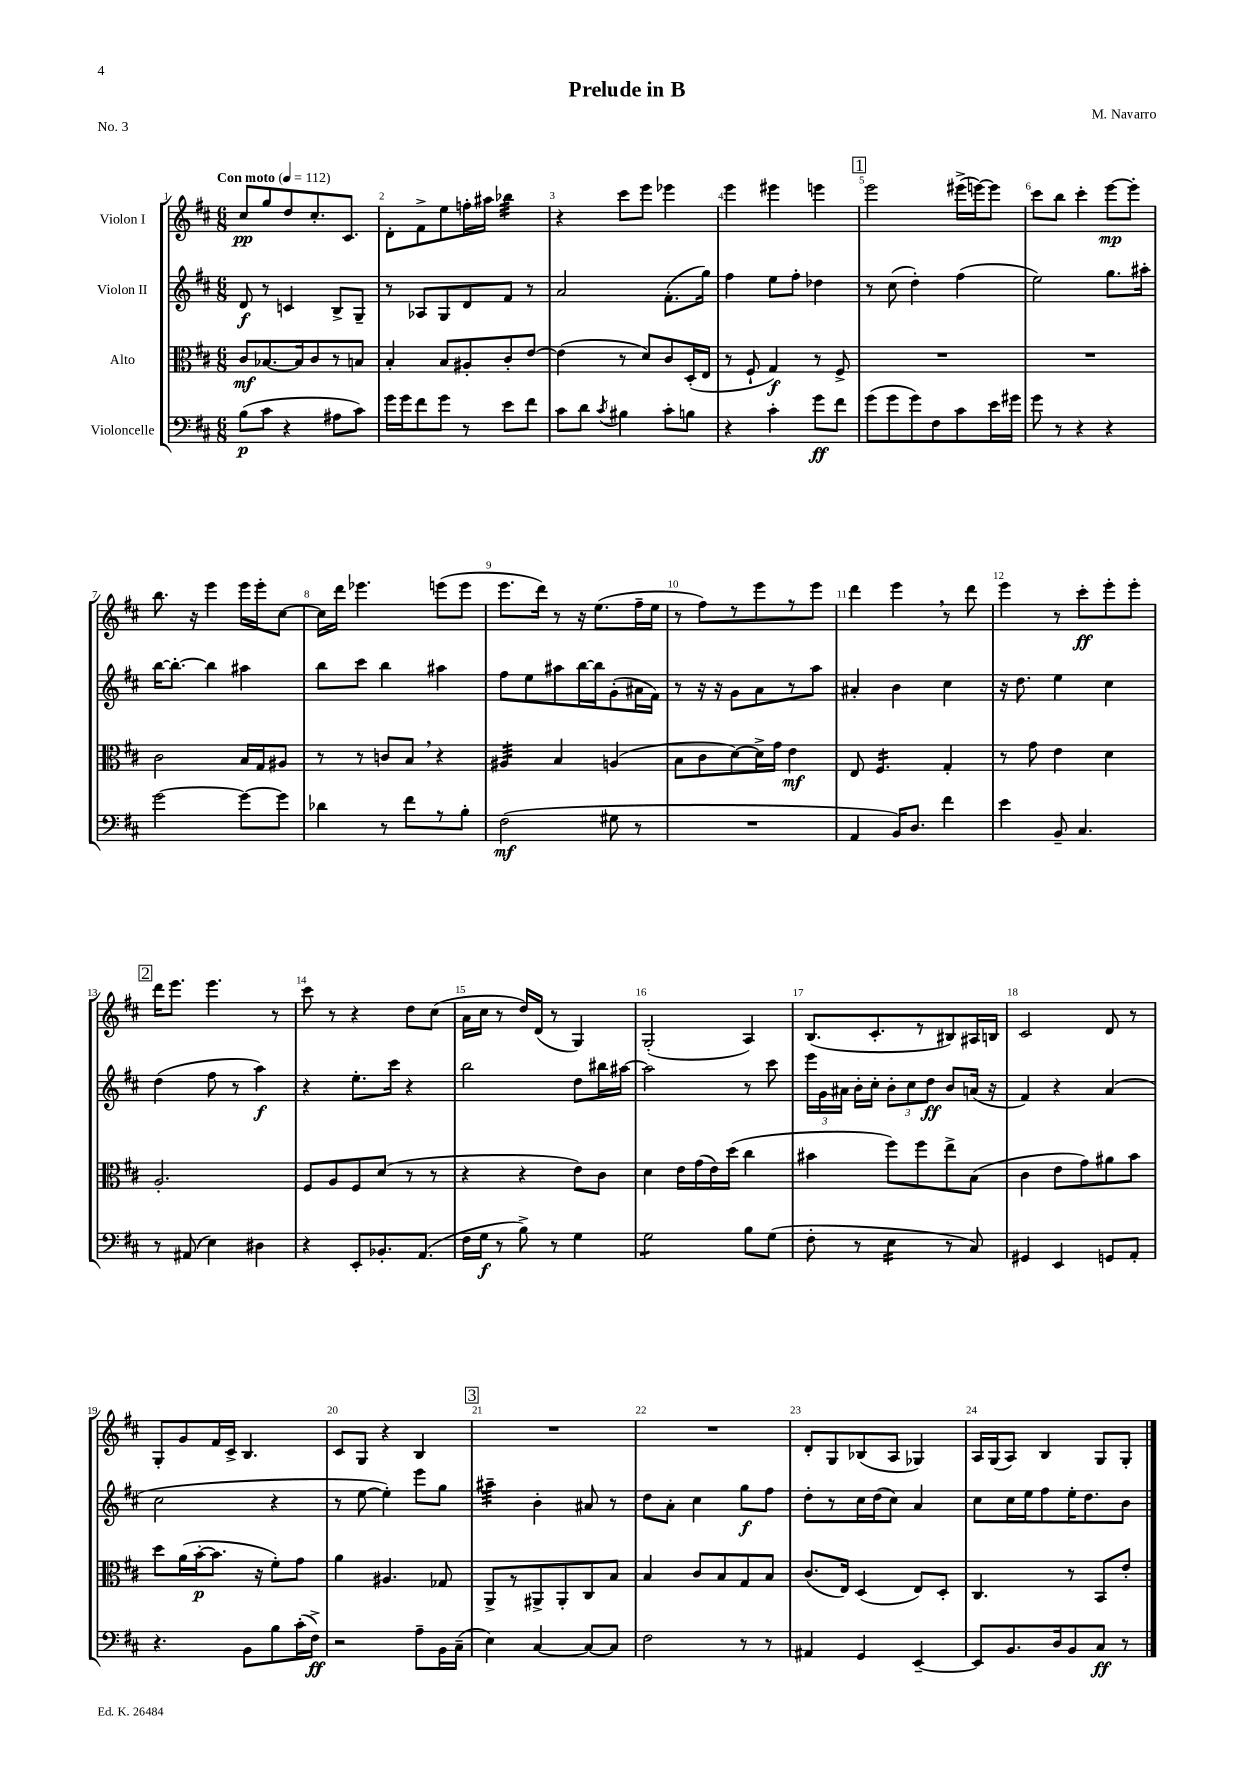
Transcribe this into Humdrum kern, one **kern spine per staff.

**kern	**kern	**kern	**kern
*staff4	*staff3	*staff2	*staff1
*clefF4	*clefC3	*clefG2	*clefG2
*k[f#c#]	*k[f#c#]	*k[f#c#]	*k[f#c#]
*M6/8	*M6/8	*M6/8	*M6/8
*MM112	*MM112	*MM112	*MM112
(8B	8c#	8d	8cc#
8c#	[8.B-	8r	8gg
4r	.	4c	8dd
.	16B-]	.	.
.	8c#	.	8.cc#'
8A#	8r	8B^	.
.	.	.	8.c#
8c#)	8B	8G~	.
=	=	=	=
16g	4B'	8r	8d'
16g	.	.	.
8f#	.	8A-	8f#^
8g	8B	8G	8ee
8r	8A#'	8d	16ff'
.	.	.	16aa#
8e	8c#'	8f#	4bb-
8f#	[8e	8r	.
=	=	=	=
8c#	(4e]	2a	4r
8d	.	.	.
8qc#	.	.	.
4B#	8r	.	8ccc#
.	8d)	.	8eee
8c#'	8c#	(8.f#'	4eee-
8B	(16D'	.	.
.	16E	16gg)	.
=	=	=	=
4r	8r	4ff#	4eee
.	8F#`	.	.
4c#'	4G)	8ee	4eee#
.	.	8ff#'	.
8g	8r	4dd-	4eee
8f#	8F#^	.	.
=	=	=	=
(8g	2.r	8r	2eee
8g	.	(8cc#	.
8g)	.	4dd')	.
8F#	.	.	.
8c#	.	(4ff#	(16eee#^
.	.	.	[16eee)
16e	.	.	8eee]
16g#	.	.	.
=	=	=	=
8g	2.r	2ee)	8ccc#
8r	.	.	8bb
4r	.	.	4ccc#'
4r	.	8.gg	[8eee
.	.	.	8eee']
.	.	16aa#'	.
=	=	=	=
[2g	2c#	[16bb	8.bb
.	.	8.bb'_	.
.	.	.	16r
.	.	4bb]	4eee
8g_	16B	4aa#	16eee
.	16G	.	16eee'
8g]	8A#	.	[8cc#
=	=	=	=
4d-	8r	8bb	16cc#]
.	.	.	16ddd
.	8r	8ccc#	4.eee-
8r	8c	4bb	.
8f#	8B	.	.
8r	4r	4aa#	(8eee
8B'	.	.	8eee
=	=	=	=
(2F#	4A#	8ff#	8.eee
.	.	8ee	.
.	.	.	16ddd)
.	4B	8aa#	8r
.	.	[16bb	16r
.	.	16bb]	(8.ee
8G#	(4A	(8g'	.
8r	.	16a#	16ff#~
.	.	16f#)	16ee
=	=	=	=
2.r	8B	8r	8r
.	8c#	16r	8ff#)
.	.	16r	.
.	[8d)	8g	8r
.	16d^]	8a	8eee
.	16g	.	.
.	4e	8r	8r
.	.	8aa	8eee
=	=	=	=
4AA	8E	4a#'	4ddd
.	4.F#	.	.
16BB)	.	4b	4eee
8.D	.	.	.
4f#	4G'	4cc#	8r
.	.	.	8ddd
=	=	=	=
4e	8r	16r	4eee
.	.	8.dd	.
.	8g	.	.
8BB~	4e	4ee	8r
4.C#	.	.	8ccc#'
.	4d	4cc#	8eee'
.	.	.	8eee'
=	=	=	=
8r	2.A'	(4dd	16ddd
.	.	.	8.eee
(8AA#	.	.	.
4E)	.	8ff#	4.eee
.	.	8r	.
4D#	.	4aa)	.
.	.	.	8r
=	=	=	=
4r	8F#	4r	8ccc#
.	8A	.	8r
8EE'	8F#	8.ee'	4r
8.BB-'	(8d	.	.
.	.	16ccc#	.
.	8r	4r	8dd
(8.AA	.	.	.
.	8r	.	(8cc#
=	=	=	=
16F#	4r	2bb	16a
16G	.	.	16cc#
8r	.	.	8r
8B^)	4r	.	16dd)
.	.	.	(16d
8r	.	.	8r
4G	8e)	8dd	4G)
.	8c#	16bb#	.
.	.	[16aa#	.
=	=	=	=
2G	4d	2aa#]	(2G'
.	16e	.	.
.	(16g	.	.
.	16e)	.	.
.	(16dd	.	.
8B	4cc#	8r	4A)
(8G	.	8ccc#	.
=	=	=	=
8F#'	4b#	24eee	(8.B
.	.	24g	.
.	.	24a#	.
8r	.	16b'	.
.	.	16cc#'	8.c#'
4E	8ff#)	12b'	.
.	.	12cc#	.
.	8ff#	.	8r
.	.	12dd	.
8r	8ee^	8b	8B#)
8C#)	(8B	(16a	16A#
.	.	16r	16B
=	=	=	=
4GG#	4c#	4f#)	2c#
4EE	8e	4r	.
.	8g)	.	.
8GG	8a#	(4a	8d
8AA'	8b	.	8r
=	=	=	=
4.r	8dd	2cc#	8G'
.	(16a	.	8g
.	[16b'	.	.
.	8.b]	.	16f#
.	.	.	16c#^
8BB	.	.	4.B
.	16r	.	.
8B	8f#')	4r	.
(16c#'	8g	.	.
16F#^)	.	.	.
=	=	=	=
2r	4a	8r	8c#
.	.	[8ee	8G
.	4.A#	4ee'])	4r
8A~	.	8eee	4B
16BB	8G-	8gg	.
(16C#~	.	.	.
=	=	=	=
4E)	8AA^	4aa#~	2.r
.	8r	.	.
[4C#	8AA#^	4b'	.
.	8AA#'	.	.
8C#_	8C#	8a#	.
8C#]	8B	8r	.
=	=	=	=
2F#	4B	8dd	2.r
.	.	8a'	.
.	8c#	4cc#	.
.	8B	.	.
8r	8G	8gg	.
8r	8B	8ff#	.
=	=	=	=
4AA#	(8.c#	8dd'	8d'
.	.	8r	8G
.	16E)	.	.
4GG	(4D	16cc#	(8B-
.	.	(16dd	.
.	.	8cc#)	8A
[4EE~	8E)	4a	4G-)
.	8D'	.	.
=	=	=	=
8EE]	4.C#	8cc#	16A
.	.	.	(16G
8.BB	.	16cc#	8A)
.	.	16ee	.
.	.	8ff#	4B
16D	.	.	.
8BB	8r	16ee'	.
.	.	8.dd	.
8C#	8BB	.	8G
8r	8e'	8b	8G'
==	==	==	==
*-	*-	*-	*-
